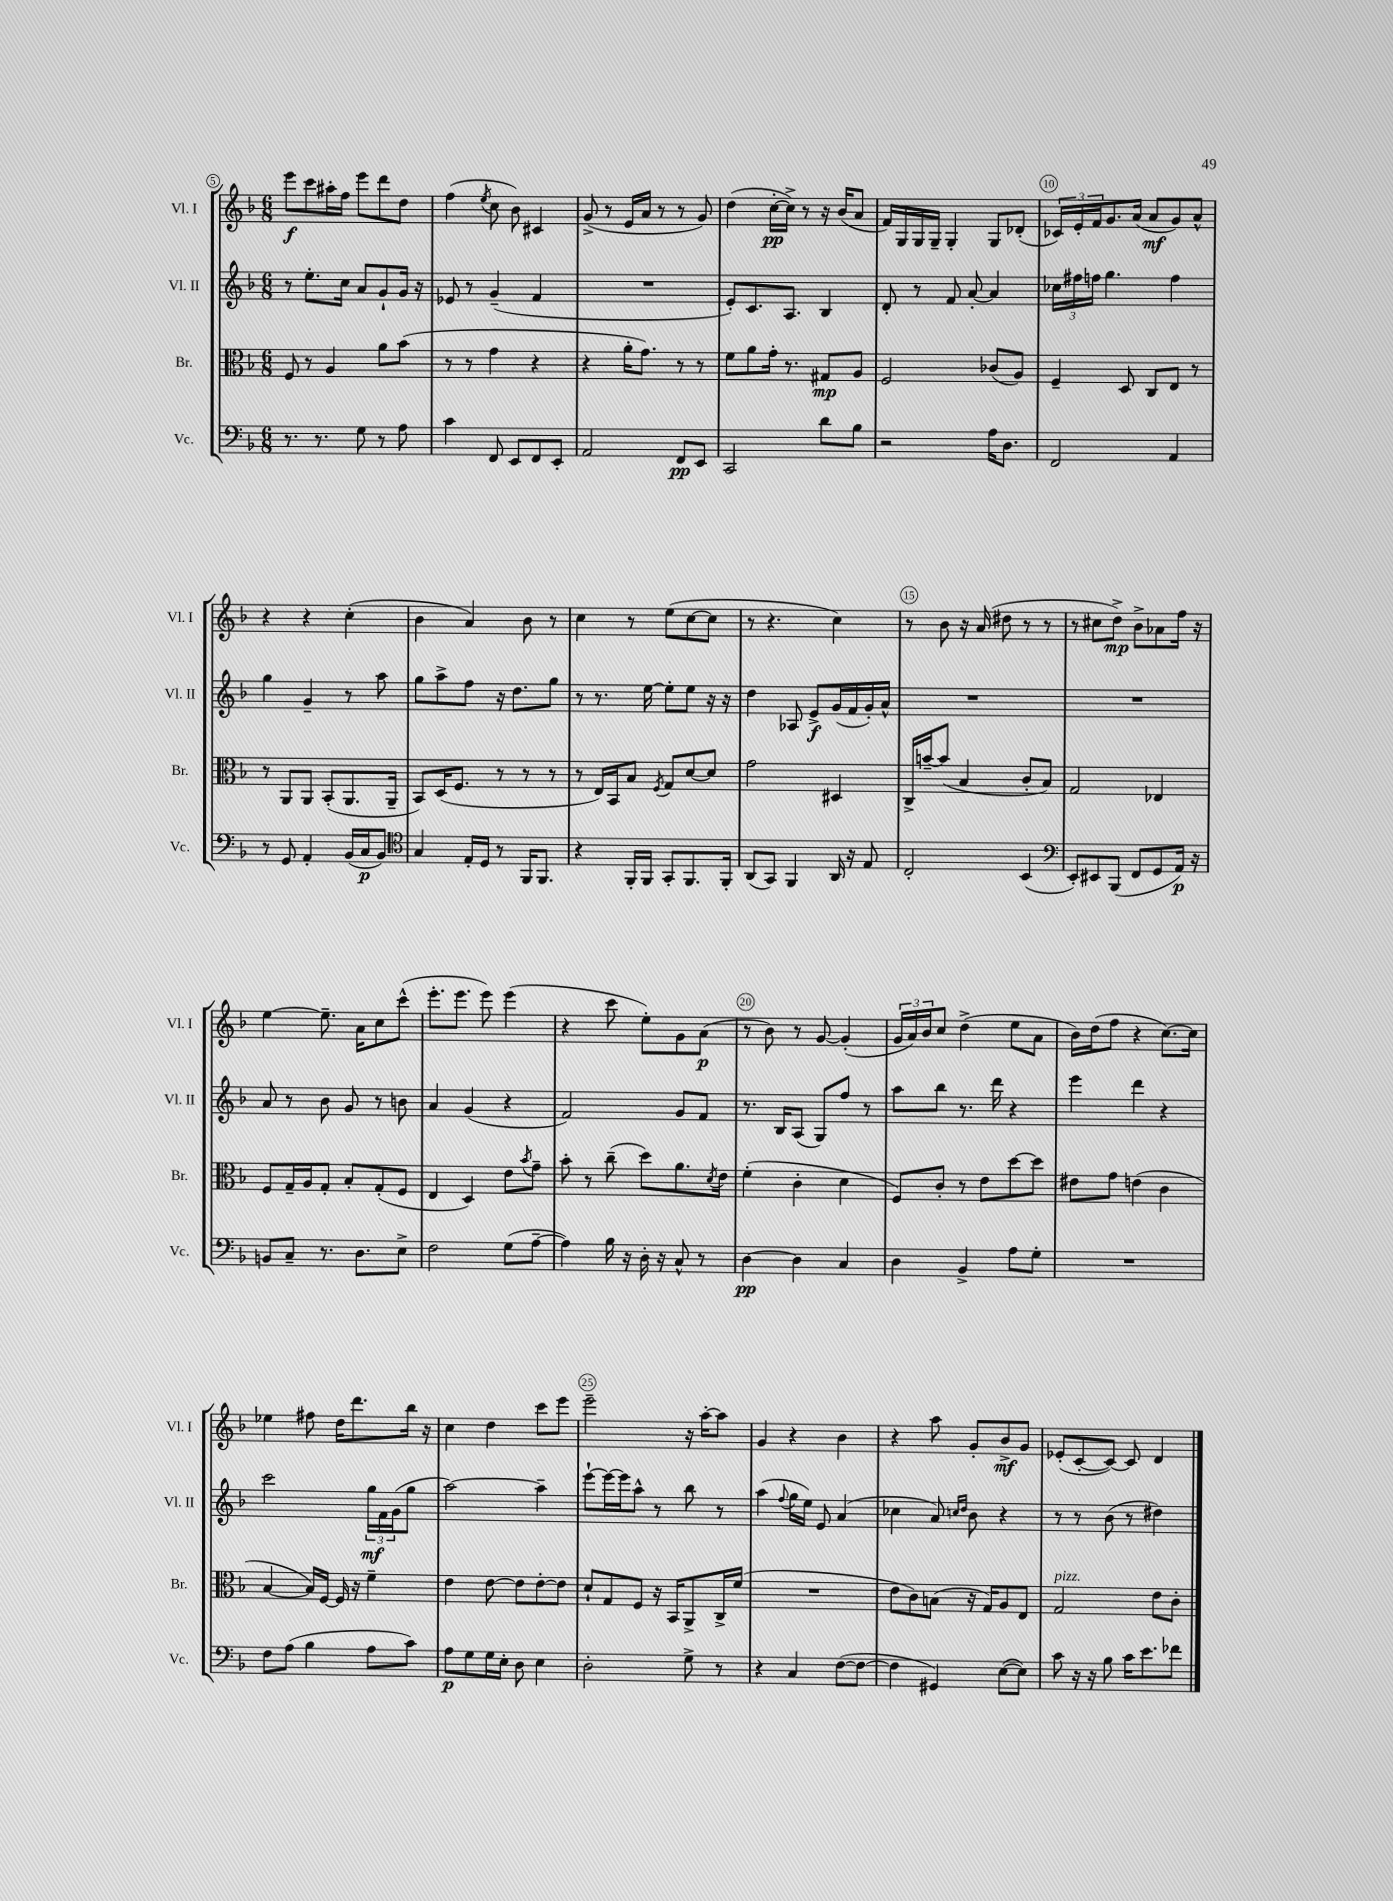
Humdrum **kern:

**kern	**dynam	**kern	**dynam	**kern	**dynam	**kern	**dynam
*part4	*part4	*part3	*part3	*part2	*part2	*part1	*part1
*staff4	*staff4	*staff3	*staff3	*staff2	*staff2	*staff1	*staff1
*I"Vc.	*	*I"Br.	*	*I"Vl. II	*	*I"Vl. I	*
*I'Vc.	*	*I'Br.	*	*I'Vl. II	*	*I'Vl. I	*
*clefF4	*	*clefC3	*	*clefG2	*	*clefG2	*
*k[b-]	*	*k[b-]	*	*k[b-]	*	*k[b-]	*
*M6/8	*	*M6/8	*	*M6/8	*	*M6/8	*
=5	=5	=5	=5	=5	=5	=5	=5
8.r	.	8F/	.	8r	.	8eee\L	f
.	.	8r	.	8.ee'\L	.	8ccc\	.
8.r	.	.	.	.	.	.	.
.	.	4A/	.	.	.	16aa#X'\L	.
.	.	.	.	16cc\Jk	.	16ff\JJ	.
8G\	.	.	.	8a/L	.	8eee\L	.
8r	.	8a\L	.	8g`/	.	8ddd\	.
8A\	.	(8b-\J	.	16g/Jk	.	8dd\J	.
.	.	.	.	16r	.	.	.
=6	=6	=6	=6	=6	=6	=6	=6
4c\	.	8r	.	8e-X/	.	(4ff\	.
.	.	8r	.	8r	.	.	.
.	.	.	.	.	.	8qee/	.
8FF/	.	4g\	.	(4g~/	.	8cc\	.
8EE/L	.	.	.	.	.	8b-\)	.
8FF/	.	4r	.	4f/	.	4c#X/	.
8EE'/J	.	.	.	.	.	.	.
=7	=7	=7	=7	=7	=7	=7	=7
2AA/	.	4r	.	2.r	.	(8g^/	.
.	.	.	.	.	.	8r	.
.	.	16a'\KL	.	.	.	16e/LL	.
.	.	8.g\J)	.	.	.	16a/JJ	.
.	.	.	.	.	.	8r	.
8FF/L	pp	8r	.	.	.	8r	.
8EE/J	.	8r	.	.	.	8g/)	.
=8	=8	=8	=8	=8	=8	=8	=8
2CC/	.	8f\L	.	8e'/L)	.	(4dd\	.
.	.	8a\	.	8.c/	.	.	.
.	.	16g'\Jk	.	.	.	[16cc'\LL	pp
.	.	8.r	.	8.A/J	.	16cc^\JJ])	.
.	.	.	.	.	.	8r	.
8d\L	.	8G#X/L	mp	4B-/	.	16r	.
.	.	.	.	.	.	(16b-/KL	.
8B-\J	.	8A/J	.	.	.	8a/J	.
=9	=9	=9	=9	=9	=9	=9	=9
2r	.	2F/	.	8d'/	.	16f/LL)	.
.	.	.	.	.	.	16G/	.
.	.	.	.	8r	.	16G/	.
.	.	.	.	.	.	16G~/JJ	.
.	.	.	.	8f/	.	4G'/	.
.	.	.	.	[8a'/	.	.	.
16A\KL	.	(8c-X/L	.	4a/]	.	8G/L	.
8.D\J	.	.	.	.	.	.	.
.	.	8A/J)	.	.	.	(8d-X'/J	.
=10	=10	=10	=10	=10	=10	=10	=10
2FF/	.	4F~/	.	24cc-X\LL	.	24c-X/LL)	.
.	.	.	.	24ff#X\	.	24e'/	.
.	.	.	.	24ffn\JJ	.	24f/J	.
.	.	.	.	4.gg\	.	8.g/	.
.	.	8D/	.	.	.	.	.
.	.	.	.	.	.	(16a/Jk	.
.	.	8C/L	.	.	.	8a/L	mf
4AA/	.	8E/J	.	4ff\	.	8g/)	.
.	.	8r	.	.	.	8a^^/J	.
!!LO:LB:g=z
=11	=11	=11	=11	=11	=11	=11	=11
8r	.	8r	.	4gg\	.	4r	.
8GG/	.	8AA/L	.	.	.	.	.
4AA'/	.	8AA/J	.	4g~/	.	4r	.
.	.	(8BB-'/L	.	.	.	.	.
(16BB-/LL	.	8.AA/	.	8r	.	(4cc'\	.
16C/J	p	.	.	.	.	.	.
8BB-/J)	.	.	.	8aa\	.	.	.
.	.	16AA~/Jk	.	.	.	.	.
=12	=12	=12	=12	=12	=12	=12	=12
*clefC4	*	*	*	*	*	*	*
4G/	.	8BB-/L)	.	8gg\L	.	4b-\	.
.	.	(16D/K	.	8aa^\	.	.	.
.	.	8.F/J	.	.	.	.	.
16E'/LL	.	.	.	8ff\J	.	4a/)	.
16D/JJ	.	.	.	.	.	.	.
8r	.	8r	.	16r	.	.	.
.	.	.	.	8.dd\L	.	.	.
16FF/KL	.	8r	.	.	.	8b-\	.
8.FF/J	.	.	.	.	.	.	.
.	.	8r	.	8gg\J	.	8r	.
=13	=13	=13	=13	=13	=13	=13	=13
4r	.	8r	.	8r	.	4cc\	.
.	.	16E/LL)	.	8.r	.	.	.
.	.	16BB-/J	.	.	.	.	.
16FF'/LL	.	8B-/J	.	.	.	8r	.
16FF/JJ	.	.	.	[16ee\	.	.	.
.	.	8qF/	.	.	.	.	.
8GG'/L	.	8G/L	.	8ee'\L]	.	(8ee\L	.
8.FF/	.	[8d/	.	8ee\J	.	[8cc\	.
.	.	8d/J]	.	16r	.	8cc\J]	.
16FF'/Jk	.	.	.	16r	.	.	.
=14	=14	=14	=14	=14	=14	=14	=14
(8AA/L	.	2g\	.	4dd\	.	8r	.
8GG/J)	.	.	.	.	.	4.r	.
4FF/	.	.	.	8A-X/	.	.	.
.	.	.	.	8e^/L	f	.	.
16AA/	.	4D#X/	.	(16g/L	.	4cc\)	.
16r	.	.	.	16f/	.	.	.
8E/	.	.	.	16g'/)	.	.	.
.	.	.	.	16a^^/JJ	.	.	.
=15	=15	=15	=15	=15	=15	=15	=15
2C'/	.	16C^/LL	.	2.r	.	8r	.
.	.	[16bn~/J	.	.	.	.	.
.	.	(8b/J]	.	.	.	8b-\	.
.	.	4B-/	.	.	.	16r	.
.	.	.	.	.	.	(16a/	.
.	.	.	.	.	.	8dd#X\	.
(4BB-/	.	8c'/L	.	.	.	8r	.
.	.	8B-/J)	.	.	.	8r	.
=16	=16	=16	=16	=16	=16	=16	=16
*clefF4	*	*	*	*	*	*	*
8EE'/L)	.	2G/	.	2.r	.	8r	.
8EE#X/	.	.	.	.	.	8cc#X\L	.
(8BBB-/J	.	.	.	.	.	8dd^\J)	mp
8FF/L	.	.	.	.	.	8b-^\L	.
8GG/	.	4E-X/	.	.	.	8a-X\	.
16AA/Jk)	p	.	.	.	.	16ff\Jk	.
16r	.	.	.	.	.	16r	.
!!LO:LB:g=z
=17	=17	=17	=17	=17	=17	=17	=17
8BBn/L	.	8F/L	.	8a/	.	[4ee\	.
8C~/J	.	16G~/L	.	8r	.	.	.
.	.	16A/J	.	.	.	.	.
8.r	.	8G'/J	.	8b-\	.	8.ee~\]	.
.	.	8B-'/L	.	8g/	.	.	.
8.D\L	.	.	.	.	.	16a\KL	.
.	.	(8G'/	.	8r	.	8cc\	.
8E^\J	.	8F/J	.	8bn\	.	(8ccc^^\J	.
=18	=18	=18	=18	=18	=18	=18	=18
2F\	.	4E/	.	4a/	.	8.eee'\L	.
.	.	.	.	.	.	8.eee\J	.
.	.	4D/)	.	(4g/	.	.	.
.	.	.	.	.	.	8eee\)	.
(8G\L	.	8e\L	.	4r	.	(4eee\	.
.	.	8qb-/	.	.	.	.	.
[8A~\J	.	8g~\J	.	.	.	.	.
=19	=19	=19	=19	=19	=19	=19	=19
4A\])	.	8b-'\	.	2f/)	.	4r	.
.	.	8r	.	.	.	.	.
16B-\	.	(8cc~\	.	.	.	8ccc\	.
16r	.	.	.	.	.	.	.
16D'\	.	8dd\L)	.	.	.	8ee'\L)	.
16r	.	.	.	.	.	.	.
8C^^/	.	8.a\	.	8g/L	.	8g\	.
8r	.	.	.	8f/J	.	(8a\J	p
.	.	8qd/	.	.	.	.	.
.	.	16e\Jk	.	.	.	.	.
=20	=20	=20	=20	=20	=20	=20	=20
[4D\	pp	(4f'\	.	8.r	.	8r	.
.	.	.	.	.	.	8b-\)	.
.	.	.	.	16B-/KL	.	.	.
4D\]	.	4c'\	.	(8A/J	.	8r	.
.	.	.	.	8G/L)	.	[8g/	.
4C/	.	4d\	.	8ff/J	.	(4g'/]	.
.	.	.	.	8r	.	.	.
=21	=21	=21	=21	=21	=21	=21	=21
4D\	.	8F/L)	.	8aa\L	.	24g/LL	.
.	.	.	.	.	.	24a/)	.
.	.	.	.	.	.	24b-/J	.
.	.	8c'/J	.	8bb-\J	.	8cc/J	.
4BB-^/	.	8r	.	8.r	.	(4dd^\	.
.	.	8e\L	.	.	.	.	.
.	.	.	.	16ddd\	.	.	.
8A\L	.	[8dd\	.	4r	.	8ee\L	.
8G'\J	.	8dd\J]	.	.	.	8a\J	.
=22	=22	=22	=22	=22	=22	=22	=22
2.r	.	8e#X\L	.	4eee\	.	16b-\LL)	.
.	.	.	.	.	.	(16dd\J	.
.	.	8g\J	.	.	.	8ff\J	.
.	.	(4en\	.	4ddd\	.	4r	.
.	.	4c\	.	4r	.	[8.cc\L)	.
.	.	.	.	.	.	16cc\Jk]	.
!!LO:LB:g=z
=23	=23	=23	=23	=23	=23	=23	=23
8F\L	.	[4B-/	.	2ccc\	.	4ee-X\	.
(8A\J	.	.	.	.	.	.	.
4B-\	.	16B-/LL])	.	.	.	8ff#X\	.
.	.	[16F/JJ	.	.	.	.	.
.	.	16F/]	.	.	.	16dd\KL	.
.	.	16r	.	.	.	8.ddd\	.
8A\L	.	4f~\	.	24gg\LL	mf	.	.
.	.	.	.	24f\	.	.	.
.	.	.	.	(24g\J	.	.	.
8c\J)	.	.	.	8gg\J	.	16bb-\Jk	.
.	.	.	.	.	.	16r	.
=24	=24	=24	=24	=24	=24	=24	=24
8A\L	p	4e\	.	[2aa\)	.	4cc\	.
8G\	.	.	.	.	.	.	.
16G\L	.	[8e\	.	.	.	4dd\	.
16E'\JJ	.	.	.	.	.	.	.
8D\	.	8e\L]	.	.	.	.	.
4E\	.	[8e'\	.	4aa~\]	.	8ccc\L	.
.	.	8e\J]	.	.	.	8eee\J	.
=25	=25	=25	=25	=25	=25	=25	=25
2D'\	.	8d`/L	.	[8eee`\L	.	2eee~\	.
.	.	8G/	.	16eee\L_	.	.	.
.	.	.	.	16eee\J]	.	.	.
.	.	8F/J	.	8aa^^\J	.	.	.
.	.	16r	.	8r	.	.	.
.	.	16BB-/KL	.	.	.	.	.
8G^\	.	8AA^/	.	8bb-\	.	16r	.
.	.	.	.	.	.	[16aa'\KL	.
8r	.	16C^/L	.	8r	.	8aa\J]	.
.	.	(16f/JJ	.	.	.	.	.
=26	=26	=26	=26	=26	=26	=26	=26
4r	.	2.r	.	(4aa\	.	4g/	.
.	.	.	.	8qqff/	.	.	.
4C/	.	.	.	16gg\LL	.	4r	.
.	.	.	.	16ee\JJ)	.	.	.
.	.	.	.	8e/	.	.	.
([8F\L	.	.	.	(4a/	.	4b-\	.
8F\J_	.	.	.	.	.	.	.
=27	=27	=27	=27	=27	=27	=27	=27
4F\]	.	8e\L	.	4cc-X\	.	4r	.
.	.	8c\)	.	.	.	.	.
4GG#X/)	.	(8Bn\J	.	8a/)	.	8aa\	.
.	.	.	.	16qqccn/LL	.	.	.
.	.	.	.	16qqdd/JJ	.	.	.
.	.	16r	.	8b-\	.	8g'/L	.
.	.	16G/KL)	.	.	.	.	.
([8E\L	.	8A/	.	4r	.	8b-^/	mf
8E\J])	.	8E/J	.	.	.	8g/J	.
=28	=28	=28	=28	=28	=28	=28	=28
!	!	!LO:TX:a:i:t=pizz.	!	!	!	!	!
8c\	.	2G/	.	8r	.	(8e-X'/L	.
16r	.	.	.	8r	.	[8c'/	.
16r	.	.	.	.	.	.	.
8B-\	.	.	.	(8b-\	.	8c/J_)	.
16c\KL	.	.	.	8r	.	8c/]	.
8.e\	.	.	.	.	.	.	.
.	.	8e\L	.	4dd#X\)	.	4d/	.
8f-X\J	.	8c'\J	.	.	.	.	.
==	==	==	==	==	==	==	==
*-	*-	*-	*-	*-	*-	*-	*-
